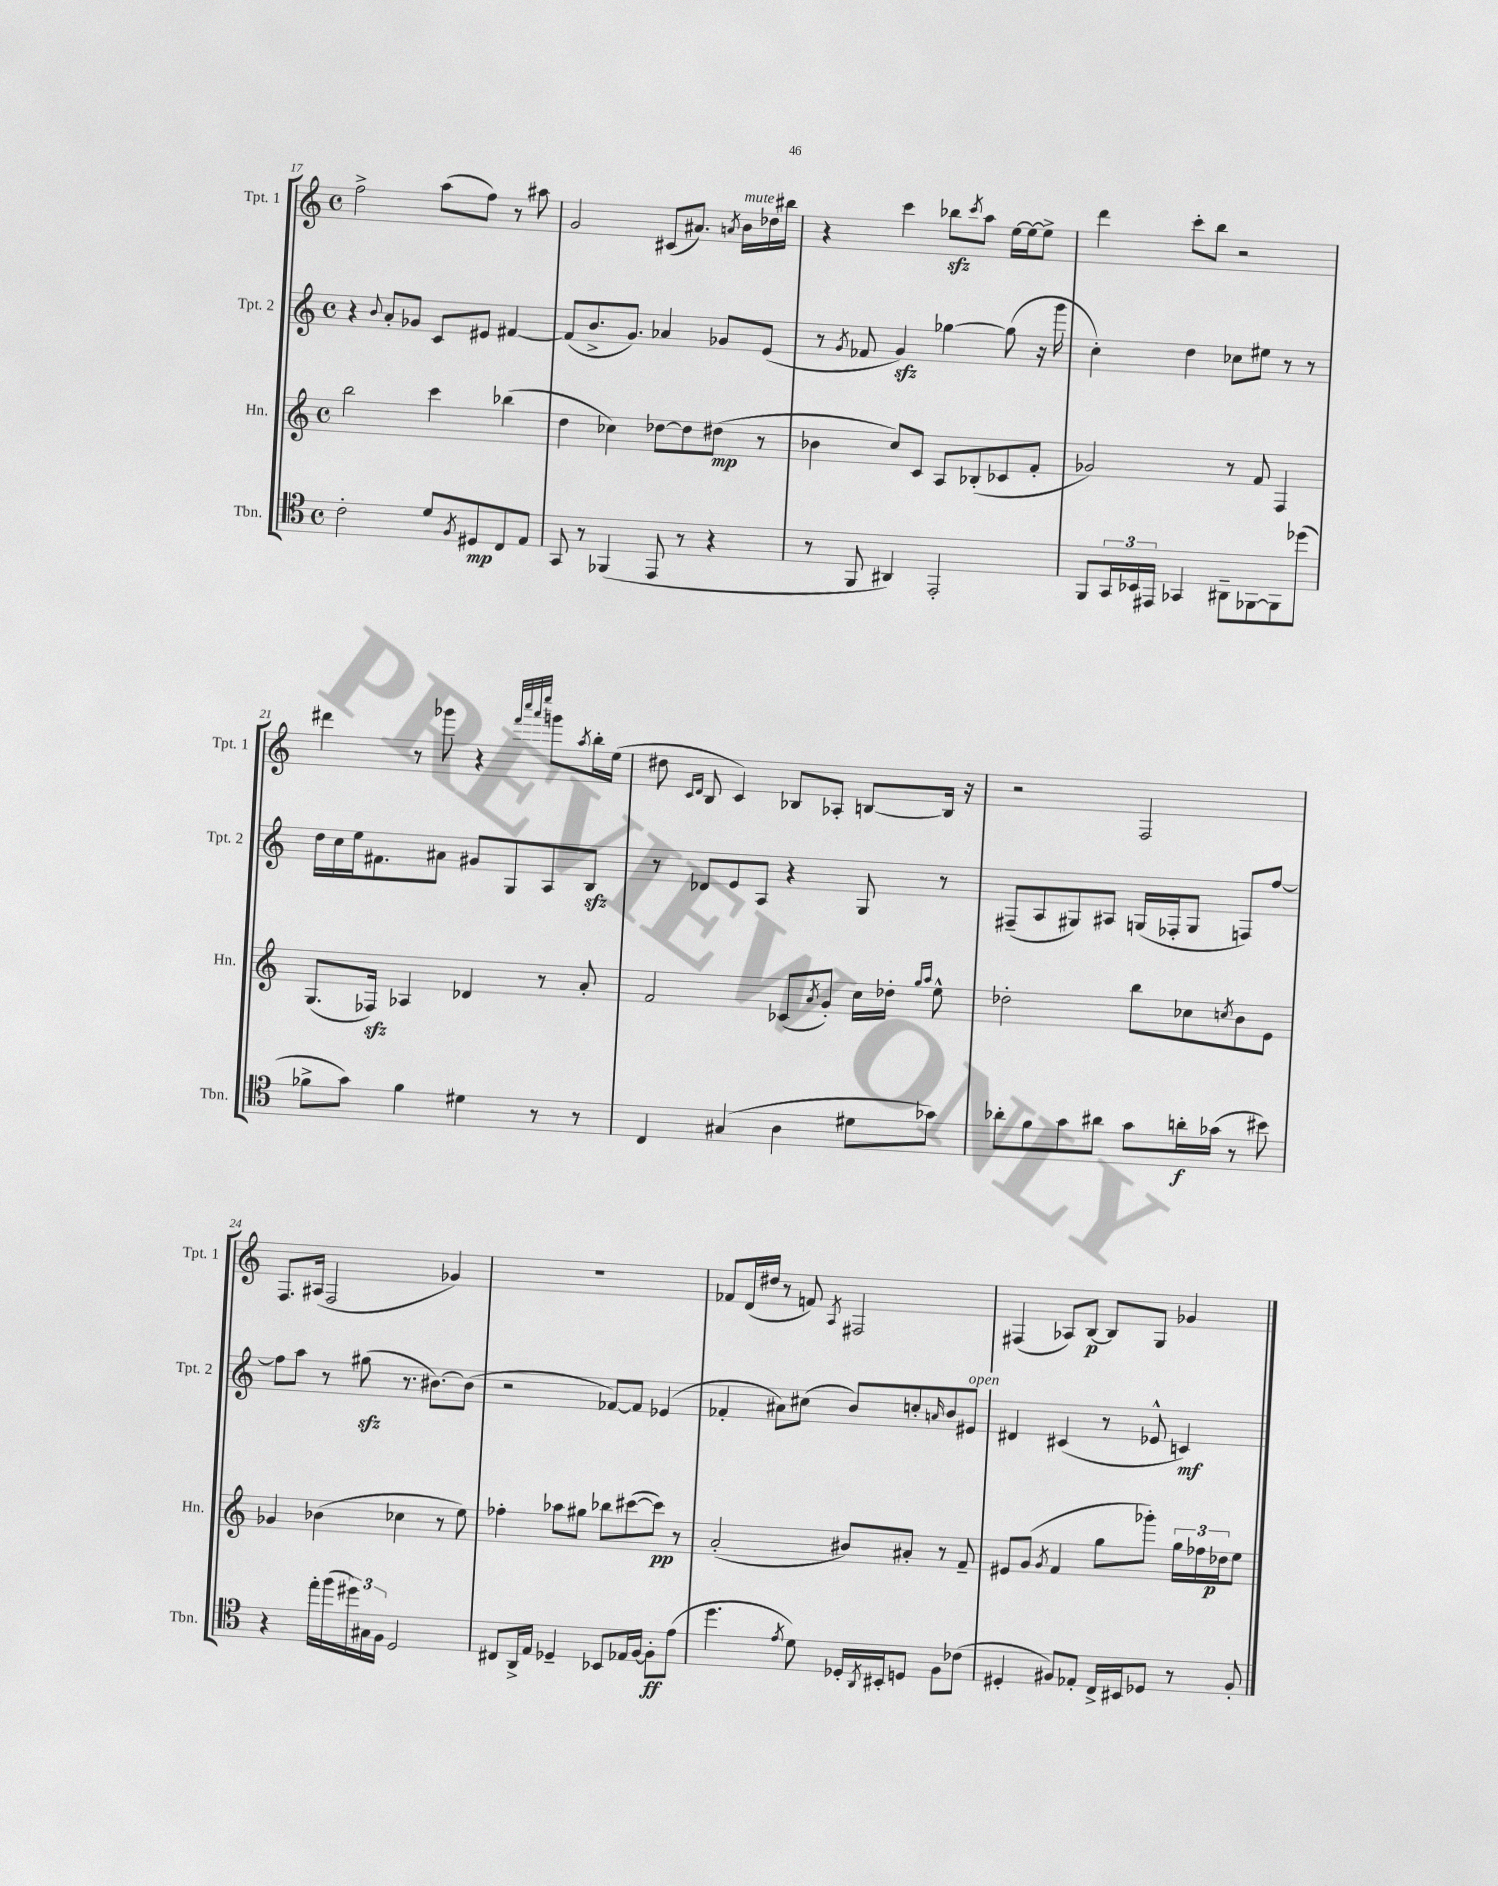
<<
\new StaffGroup <<
\new Staff = "s0" \with { instrumentName = "Tpt. 1" shortInstrumentName = "Tpt. 1" } {
    \clef treble \key c \major \defaultTimeSignature \time 4/4
    f''2-> a''8( f''8) r8 ais''8 |
    g'2 cis'8( ais'8.) \acciaccatura { a'8 } b'16^\markup { \italic "mute" } des''16 bis''16 |
    r4 c'''4 bes''8\sfz \acciaccatura { c'''8 } a''8 e''16~ e''16~ e''8-> |
    d'''4 c'''8-. b''8 r2 |
    dis'''4 r8 ges'''8 r4 \grace { f'''32 c''''32 a'''32 e''''32 } g'''8 \acciaccatura { a''8 } b''16-. e''16( |
    dis''8 \grace { c'16 d'16 } b8 c'4) bes8 aes8-. b8~ b16 r16 |
    r2 f2 |
    f8. ais16( f2 ges'4) |
    R1 |
    fes'8 d'16( dis''16 r8 f'8) \acciaccatura { a8 } fis2 |
    fis4( aes8) b8~\p b8 g8 ges'4 \bar "|." |
}
\new Staff = "s1" \with { instrumentName = "Tpt. 2" shortInstrumentName = "Tpt. 2" } {
    \clef treble \key c \major \defaultTimeSignature \time 4/4
    r4 \appoggiatura { b'8 } a'8-. ges'8 c'8 eis'8 fis'4~ |
    fis'8( b'8.-> g'8.) aes'4 ges'8 e'8( |
    r8 \acciaccatura { g'8 } fes'8 g'4\sfz) ges''4~ ges''8( r16 g'''16 |
    c''4-.) d''4 ces''8 eis''8 r8 r8 |
    d''16 c''16 e''16 fis'8. ais'8 gis'8 g8 a8 b8\sfz |
    r8 des'8 e'8 a8 r4 g8 r8 |
    fis8--( a8 gis8) ais8 g16( fes16-. g8 f8) f''8~ |
    f''8 a''8 r8 gis''8\sfz( r8. bis'8.~) bis'8( |
    r2 fes'8~) fes'8 ees'4( |
    fes'4-. ais'8) cis''8( b'8) c''8-. \grace { a'16 } b'8 eis'8^\markup { \italic "open" } |
    dis'4 cis'4( r8 ees'8-^ c'4\mf) \bar "|." |
}
\new Staff = "s2" \with { instrumentName = "Hn." shortInstrumentName = "Hn." } {
    \clef treble \key c \major \defaultTimeSignature \time 4/4
    b''2 c'''4 bes''4( |
    d''4 ces''4) des''8~ des''8 dis''8\mp( r8 |
    bes'4 c''8) c'8 a8 bes8-.( ces'8 f'8-. |
    ges'2) r8 f'8 f4 |
    g8.( fes16\sfz) aes4 des'4 r8 a'8-. |
    f'2 ces'8( \acciaccatura { a'8 } g'8-.) c''16 des''16-. \grace { g''16 a''16 } e''8-^ |
    des''2-. b''8 ces''8 \acciaccatura { c''8 } b'8 e'8 |
    ges'4 bes'4( ces''4 r8 e''8) |
    fes''4-. aes''8 gis''8 bes''8 cis'''8~( cis'''8\pp) r8 |
    a'2-.( bis'8) ais'8-. r8 f'8-- |
    eis'8 g'8( \acciaccatura { g'8 } f'4 g''8 ges'''8-.) \tuplet 3/2 { g''16 fes''16 des''16\p } e''8 \bar "|." |
}
\new Staff = "s3" \with { instrumentName = "Tbn." shortInstrumentName = "Tbn." } {
    \clef tenor \key c \major \defaultTimeSignature \time 4/4
    c'2-. d'8 \acciaccatura { f8 } dis8\mp c8 e8 |
    g,8 r8 fes,4( e,8 r8 r4 |
    r8 f,8 ais,4) e,2-. |
    f,8 \tuplet 3/2 { g,16 bes,16 eis,16 } ges,4 ais,8-- fes,8~ fes,8 des''8( |
    fes'8-> g'8) fes'4 dis'4 r8 r8 |
    c4 gis4( a4 dis'8 ges'8) |
    aes'8-. f'8 g'8 ais'8 g'8 a'16-.\f ges'16( r8 bis'8) |
    r4 e''16-. f''16( \tuplet 3/2 { dis''16) gis16 f16 } d2 |
    cis8 a,16-> e16 des4-- bes,8 ees16 f16~ f8-.\ff e'8( |
    d''4. \acciaccatura { e'8 } d'8) des16-. \acciaccatura { a,8 } bis,16-. d8 f8 ces'8( |
    dis4-. fis8) ees8-. c16-> bis,16 des8 r8 fis8-. \bar "|." |
}
>>
>>
\layout { \context { \Score currentBarNumber = #17 } }
